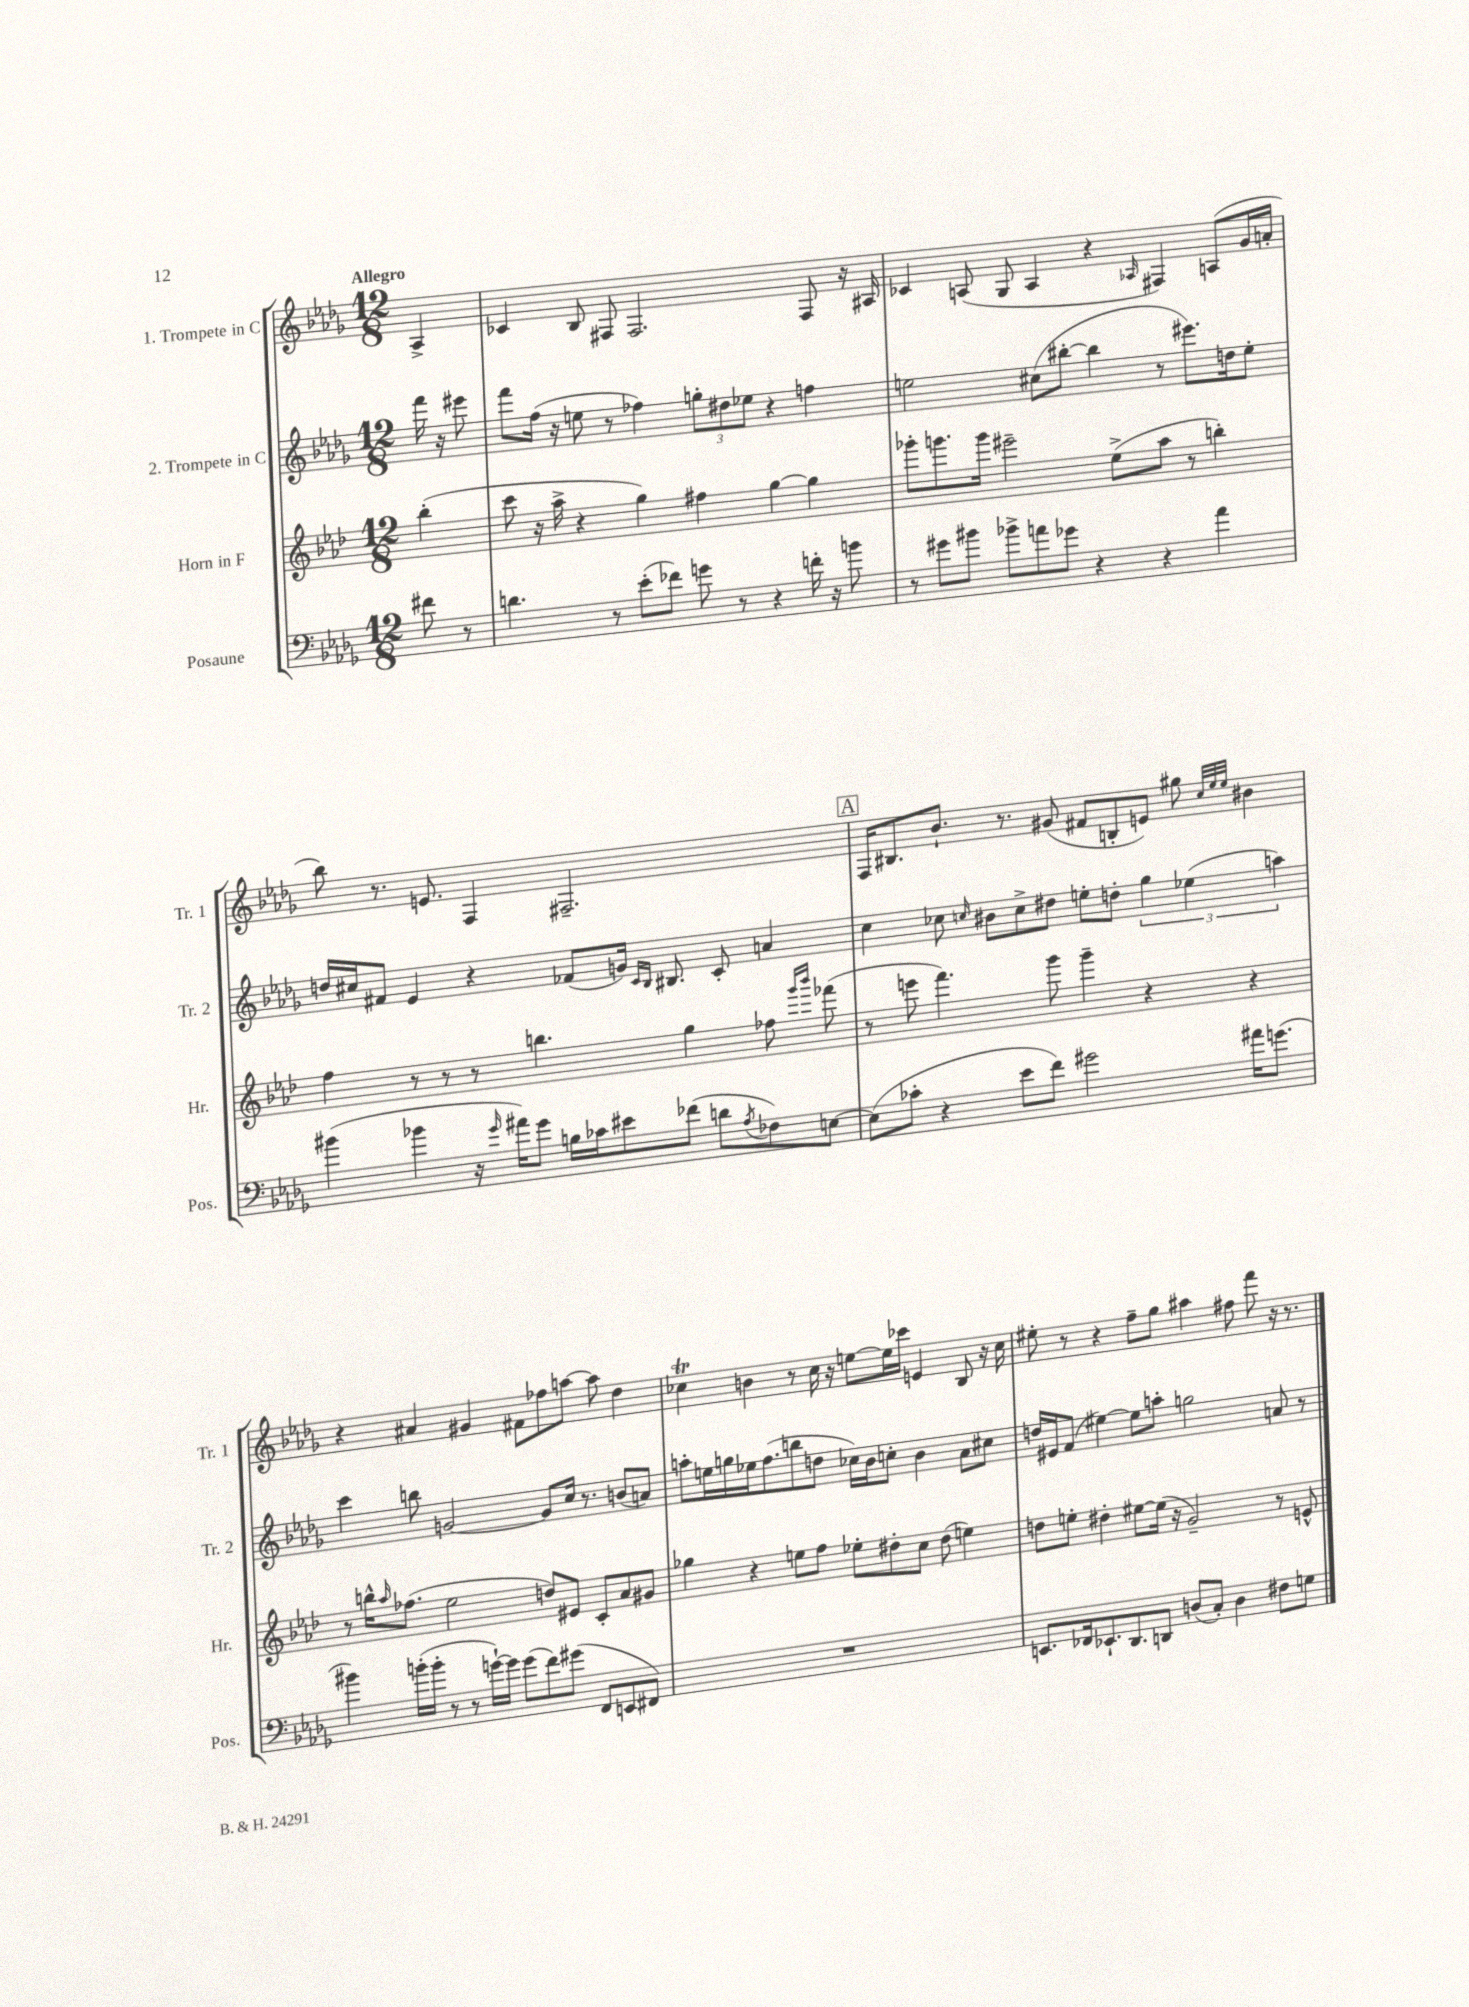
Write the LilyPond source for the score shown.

<<
\new StaffGroup <<
\new Staff = "s0" \with { instrumentName = "1. Trompete in C" shortInstrumentName = "Tr. 1" } {
    \clef treble \key des \major \numericTimeSignature \time 12/8 \partial 4 \tempo "Allegro"
    aes4-> |
    ces'4 bes8 fis8 fis2. fis8 r16 ais16 |
    ces'4 a8( ges8 a4 r4 \grace { aes16 } fis4) a8( ges'16 a'16-. |
    bes''8) r8. e'8. f4 fis2.-- |
    \mark \markup { \box "A" } f16 bis8. bes'8.-! r8. gis'8( fis'8 b8-. e'8) gis''8 \grace { c''32 ees''32 ees''32 } bis'4 |
    r4 ais'4 gis'4 fis'8 fes''8 a''8~ a''8 des''4 |
    ces''4\trill b'4 r8 ces''16 r16 e''8~ e''16 ces'''16 e'4 bes8 r16 ces''16 |
    eis''8-. r8 r4 f''8-- ges''8 ais''4 fis''8 f'''8 r16 r8. \bar "|." |
}
\new Staff = "s1" \with { instrumentName = "2. Trompete in C" shortInstrumentName = "Tr. 2" } {
    \clef treble \key des \major \numericTimeSignature \time 12/8 \partial 4
    f'''16 r16 eis'''8 |
    f'''8 f''16( r16 e''8 r8 fes''4) \tuplet 3/2 { g''8-. dis''8 ees''8 } r4 f''4 |
    e''2 cis''8( bis''8~-. bis''4 r8 eis'''8.) d''16 e''8-. |
    d''16 cis''16 fis'8 ees'4 r4 fes'8( g'16) \grace { c'16 bes16 } bis8. c'8-. a'4 |
    \mark \markup { \box "A" } c''4 ces''8 \grace { c''16 } bis'8 c''8-> dis''8 e''8-. d''8-. \tuplet 3/2 { ges''4 ees''4( a''4) } |
    c'''4 b''8 g'2~ g'8 c''16 r8. b'8( a'8) |
    a''8-. e''16 g''16 ees''16 f''8.( b''8 d''8 ces''16) bes'16 c''8-. bes'4 aes'8 cis''8 |
    d''16 eis'16 f'8( eis''4~) eis''8 a''8-. g''2 a'8 r8 \bar "|." |
}
\new Staff = "s2" \with { instrumentName = "Horn in F" shortInstrumentName = "Hr." } {
    \clef treble \key aes \major \numericTimeSignature \time 12/8 \partial 4
    bes''4-.( |
    c'''8 r16 aes''16-> r4 g''4) fis''4 g''4~ g''4 |
    ges'''8-. g'''8. g'''16 eis'''2-- ees''8->( aes''8 r8 b''4-.) |
    f''4 r8 r8 r8 b''4. g''4 fes''8 \grace { g'''16 bes'''16 } fes'''8( |
    \mark \markup { \box "A" } r8 e'''8 f'''4.) g'''8 g'''4-- r4 r4 |
    r8 b''16-^ \grace { aes''16 } fes''8.( ees''2 d''8) eis'8 c'8-. aes'8 gis'8 |
    ges''4 r4 e''8 f''8 ees''8-. dis''8-. c''8 dis''8( e''4) |
    d''8 e''8-. dis''4-. eis''8~ eis''16( r16 g'2--) r8 e'8-^ \bar "|." |
}
\new Staff = "s3" \with { instrumentName = "Posaune" shortInstrumentName = "Pos." } {
    \clef bass \key des \major \numericTimeSignature \time 12/8 \partial 4
    fis'8 r8 |
    d'4. r8 ees'8-.( fes'8) g'8 r8 r4 f'16-. r16 b'8 |
    r8 gis'8 bis'8 bes'8-> a'8 ges'8 r4 r4 a'4 |
    bis'4( bes'4 r16 \grace { ges'16 } ais'16) ges'8 b16 ces'16 eis'8 fes'8( d'8 \acciaccatura { aes8 } fes8) e8~ |
    \mark \markup { \box "A" } e8( ces'8-. r4 ees'8 f'8) gis'2 ais'16 g'8.( |
    bis'4) b'16-.( b'16-. r8 r8 g'16~-!) g'16 g'8( f'8) gis'8( f,8 e,8 fis,8) |
    R1. |
    e,8. fes,16 ees,8.-! des,8. d,8 d8( c8-.) d4 fis8 g8 \bar "|." |
}
>>
>>
\layout { \context { \Score \remove "Bar_number_engraver" } }
